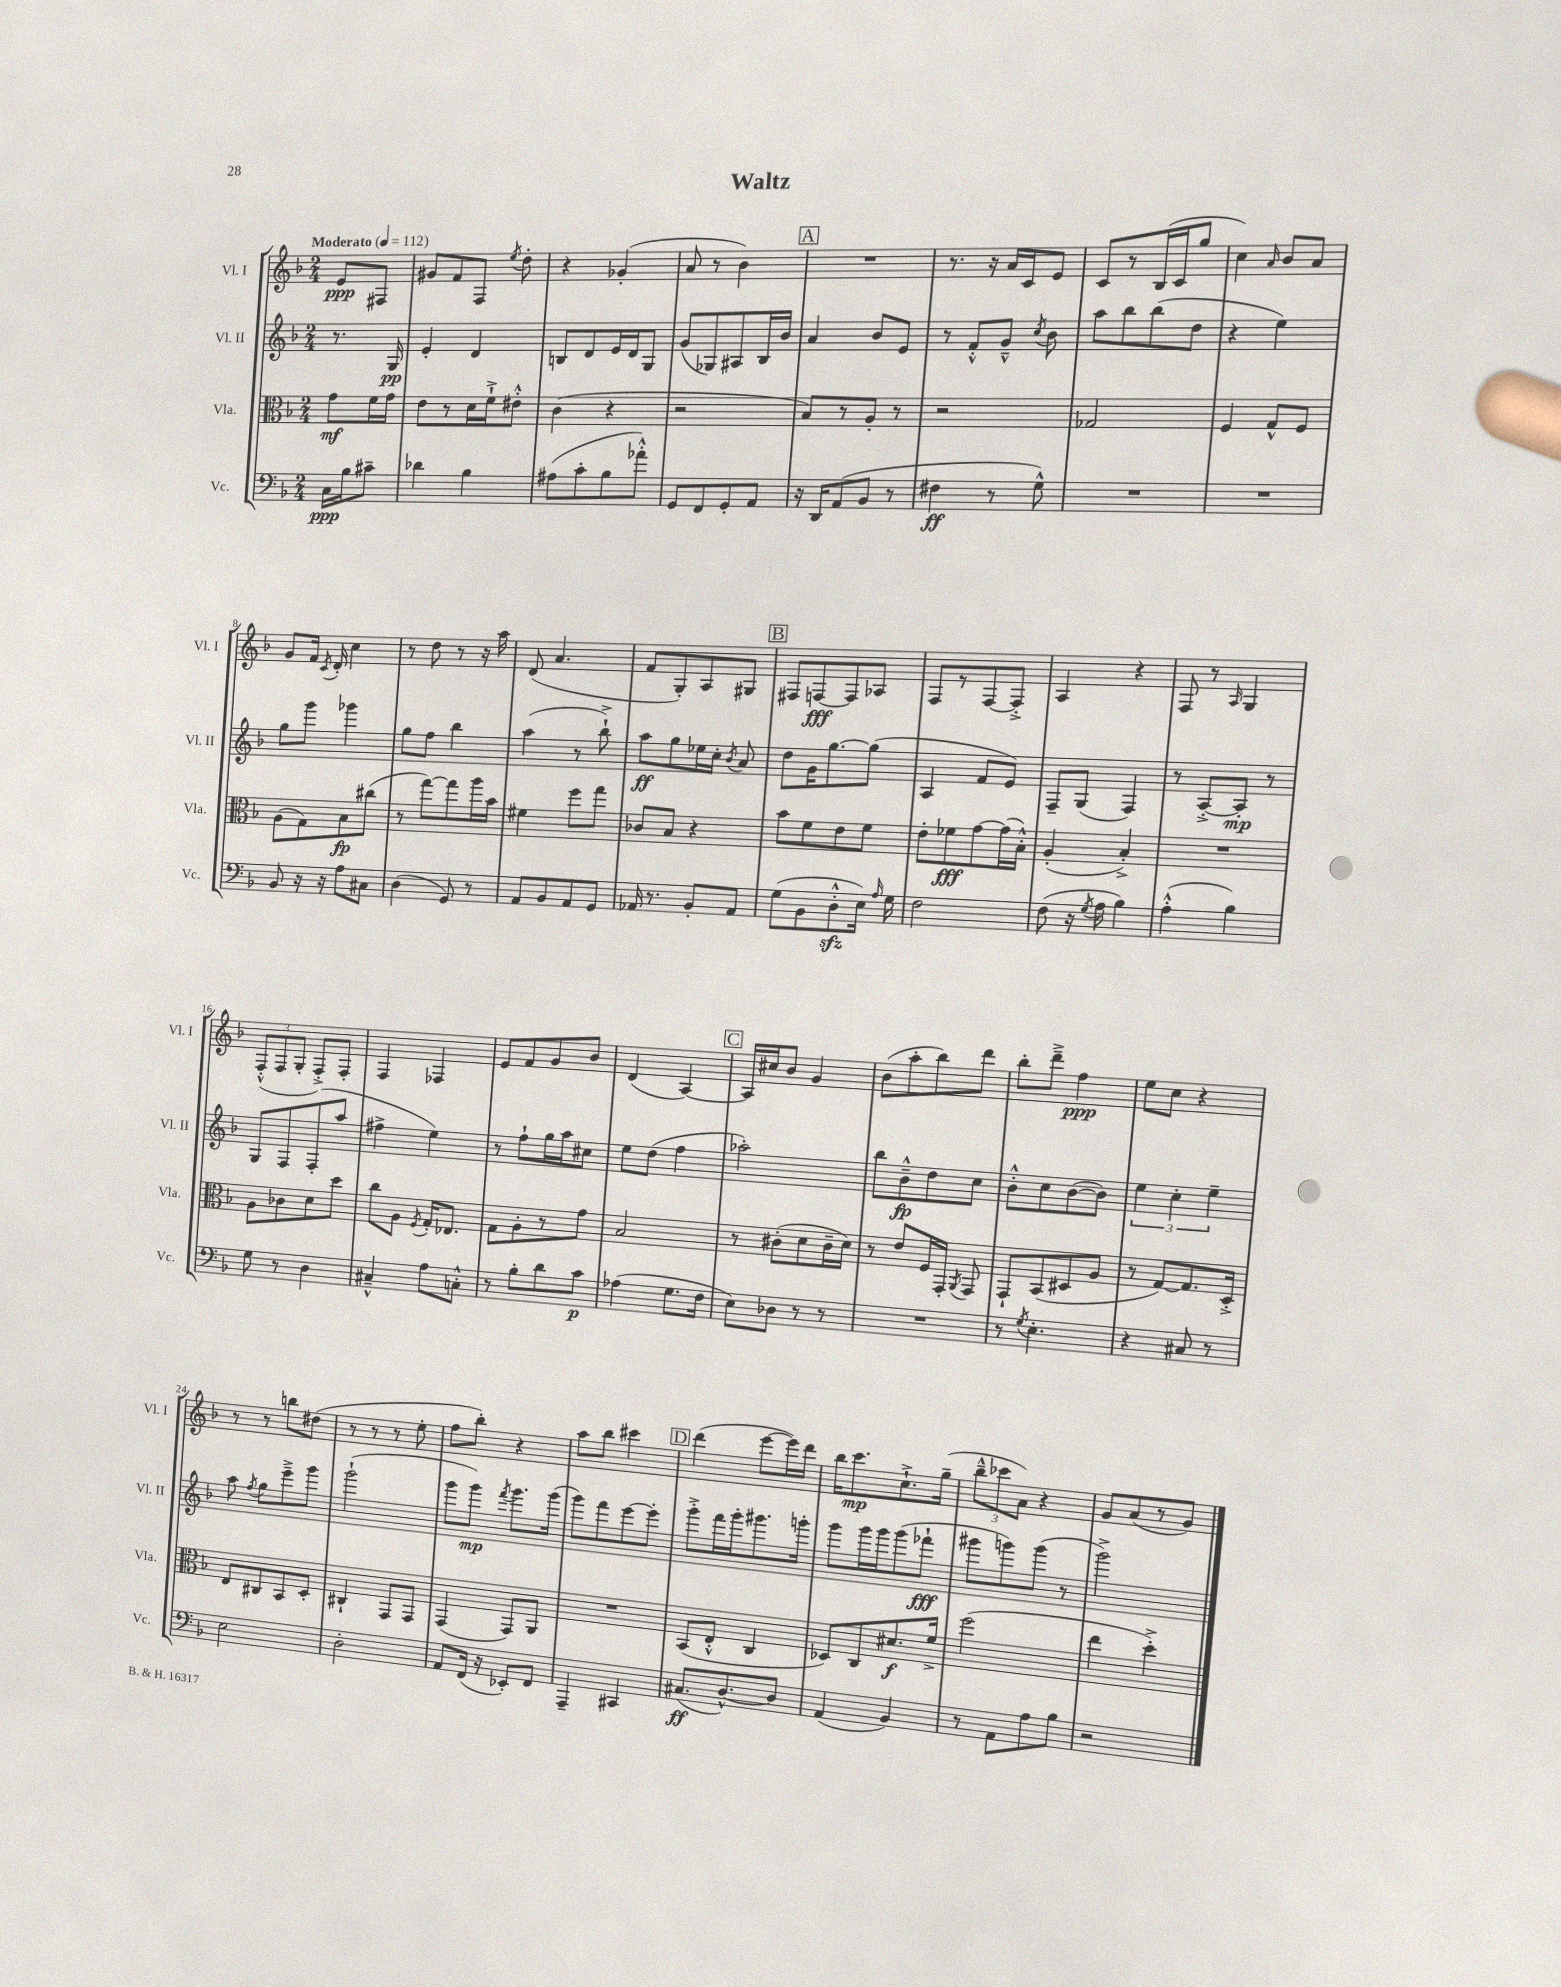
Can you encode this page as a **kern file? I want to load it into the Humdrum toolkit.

**kern	**kern	**kern	**kern
*staff4	*staff3	*staff2	*staff1
*clefF4	*clefC3	*clefG2	*clefG2
*k[b-]	*k[b-]	*k[b-]	*k[b-]
*M2/4	*M2/4	*M2/4	*M2/4
*MM112	*MM112	*MM112	*MM112
16C\LL	8g\L	8.r	8e/L
16B-\J	.	.	.
8c#~\J	16f\L	.	8F#/J
.	16g\JJ	16G/	.
=	=	=	=
4d-\	8e\L	4e'/	8g#/L
.	8r	.	8f/
4B-\	16d\L	4d/	8F/J
.	16f`^\J	.	.
.	.	.	8qee/
.	8e#'^^\J	.	8dd'\
=	=	=	=
(8A#\L	(4c\	8B/L	4r
8c'\	.	8d/	.
8B-\	4r	16e/L	(4g-'/
.	.	16d/J	.
8a-'^^\J)	.	8G/J	.
=	=	=	=
8GG/L	2r	(8g/L	8a/
8FF/	.	8G-/)	8r
8GG'/	.	8A#/	4b-\)
8AA/J	.	16B-/L	.
.	.	16b-/JJ	.
=	=	=	=
16r	8B-/L)	4a/	2r
16DD/LK	.	.	.
(8AA/	8r	.	.
8BB-/J	8A'/J	8b-/L	.
8r	8r	8e/J	.
=	=	=	=
4F#\	2r	8r	8.r
.	.	8f'^^/L	.
.	.	.	16r
8r	.	8g~^^/J	16a/LL
.	.	.	16c/J
.	.	8qcc/	.
8G^^\)	.	8b-\	8e/J
=	=	=	=
2r	2G-/	8aa\L	8c/L
.	.	8bb-\	8r
.	.	(8bb-\	(16B-/L
.	.	.	16c/J
.	.	8dd\J	8gg/J
=	=	=	=
2r	4F/	4r	4cc\)
.	.	.	16qqa/
.	8G^^/L	4ee\)	8b-/L
.	8F/J	.	8a/J
=	=	=	=
8BB-/	(8A\L	8gg\L	8g/L
16r	8G\)	8ggg\J	16f/Jk
.	.	.	8qc/
16r	.	.	16d'/
8A\L	8B-\	4ggg-\	4cc\
8C#\J	(8cc#\J	.	.
=	=	=	=
(4D\	8r	8gg\L	8r
.	[8gg\L)	8ff\J	8dd\
8GG/)	8gg\]	4bb-\	8r
8r	16aa\L	.	16r
.	16b-\JJ	.	16aa\
=	=	=	=
8AA/L	4f#\	(4aa\	(8d/
8BB-/	.	.	4.a/
8AA/	8ff\L	8r	.
8GG/J	8gg\J	8bb-`^\)	.
=	=	=	=
16AA-/	8c-/L	8aa\L	8f/L
8.r	.	.	.
.	8B-/J	8gg\	8G'/)
8BB-'/L	4r	16ee-\L	8A/
.	.	16cc'\JJ	.
.	.	8qb-/	.
8AA-/J	.	8a/	8G#/J
=	=	=	=
(8G\L	8b-\L	8dd\L	8F#/L
8BB-\	8f\	16g\K	[8F/
.	.	[8.gg\	.
8D'^^\	8e\	.	8F/]
16E\Jk)	8f\J	(8gg\]J	8A-/J
16qqA/	.	.	.
16G\	.	.	.
=	=	=	=
2F\	8e'\L	4A/	8F/L
.	8f-\	.	8r
.	[8g\	8f/L	[8F/
.	(16g\]L	8e/J)	8F'^/]J
.	16B-'^^\JJ)	.	.
=	=	=	=
(8F\	(4A'/	8F~/L	4A/
16r	.	(8G/J	.
8qG/	.	.	.
16A\	.	.	.
4B-\)	4B-'^/)	4F/)	4r
=	=	=	=
(4A'^^\	2r	8r	8F/
.	.	[8A'^/L	8r
.	.	.	16qqA/
4B-\)	.	8A'/]J	4G/
.	.	8r	.
=	=	=	=
8G\	8A\L	8G/L	(12F'^^/L
.	.	.	12F/
8r	8c-\	8F/	.
.	.	.	12G'/J
4D\	8d\	(8F'/	8F'^/L)
.	8dd\J	8aa/J	8F'/J
=	=	=	=
4C#~^^/	8cc\L	4ff#^\	4F/
.	8A\J	.	.
.	8qF/	.	.
8A\L	16G'/LK	4ee\)	4F-/
.	8.E-/J	.	.
8C'^^\J	.	.	.
=	=	=	=
8r	8G\L	8r	8e/L
8B-'\L	8A'\	8ff`\L	8f/
8d\	8r	16gg\L	8g/
.	.	16aa\J	.
8c\J	8g\J	8cc#\J	8b-/J
=	=	=	=
(4A-\	2B-/	8ee\L	(4d/
.	.	(8dd\J	.
8.G\L	.	4ff\	[4A/)
16F\Jk	.	.	.
=	=	=	=
8E\L)	8r	2aa-'\)	16A/]LL
.	.	.	16cc#/J
8D-\J	(8c#'\L	.	8b-/J
8r	8d\	.	4g/
8r	16c#~\L	.	.
.	16d\JJ)	.	.
=	=	=	=
2r	8r	8bb-\L	(8b-\L
.	8e/L	8b-~^^\	8aa'\
.	16F/L	8dd\	8bb-\)
.	16GG'/JJ	.	.
.	8qAA/	.	.
.	8GG/	8cc\J	8ddd\J
=	=	=	=
8r	8GG`/L	8b-'^^\L	8bb-'\L
8qG/	.	.	.
4.E'\	(8BB-/	8cc\	8ddd~^\J
.	8D#/	([8b-\	4ff\
.	8A/J	8b-\]J)	.
=	=	=	=
4r	8r	6ee\	8ee\L
.	[8G/L)	.	8cc\J
.	.	6cc'\	.
8C#/	8.G/]	.	4r
.	.	6ee~\	.
8r	.	.	.
.	16D'^/Jk	.	.
=	=	=	=
2E\	8E/L	8aa\	8r
.	.	8qff/	.
.	8C#/	8gg\L	8r
.	8BB-/	8eee~^\	8bb\L
.	8D'/J	8ggg\J	(8dd#\J
=	=	=	=
2D'\	4C#`/	(2ggg`\	8r
.	.	.	8r
.	8GG/L	.	8r
.	8GG/J	.	8ee'\
=	=	=	=
8AA/L	(4GG/	8ggg\L	8ff\L
(16FF/Jk	.	8ggg\J)	8bb-'\J)
16r	.	.	.
.	.	8qfff/	.
8EE-'/L)	8GG/L)	8.ggg\L	4r
8FF/J	8AA/J	.	.
.	.	(16ggg\Jk	.
=	=	=	=
4AAA~/	2r	8ggg\L)	8aa\L
.	.	8fff\	8bb-\J
4CC#/	.	[8eee\	4ccc#\
.	.	8eee'\]J	.
=	=	=	=
(8.C#/L	(8BB-/L	8ggg'^\L	(4ddd\
.	8E'^^/J	16fff\L	.
[8.D^^/)	.	16ggg'\J	.
.	4C/	8.ggg#\	[8eee\L
8D/]J	.	.	16eee\]L)
.	.	16ggg'\Jk	16ddd\JJ
=	=	=	=
(4AA/	8D-/L)	8ggg\L	16bb-\LK
.	.	.	8.ccc\
.	8C/	16ggg\L	.
.	.	16ggg\J	.
4BB-/)	8.d#/	(8ggg\	8.cc`^\
.	.	8fff-`\J	.
.	16f^/Jk	.	(16gg~\Jk
=	=	=	=
8r	(2ff\	8ggg#\L	12bb-~^^\L
.	.	.	12ccc-\
8AA\L	.	8ggg\)	.
.	.	.	12a\J)
8A\	.	(8ggg\J	4r
8B-\J	.	8r	.
=	=	=	=
2r	4ee\	2ggg^\)	8g/L
.	.	.	(8a/
.	4dd'^\)	.	8r
.	.	.	8g/J)
==	==	==	==
*-	*-	*-	*-
